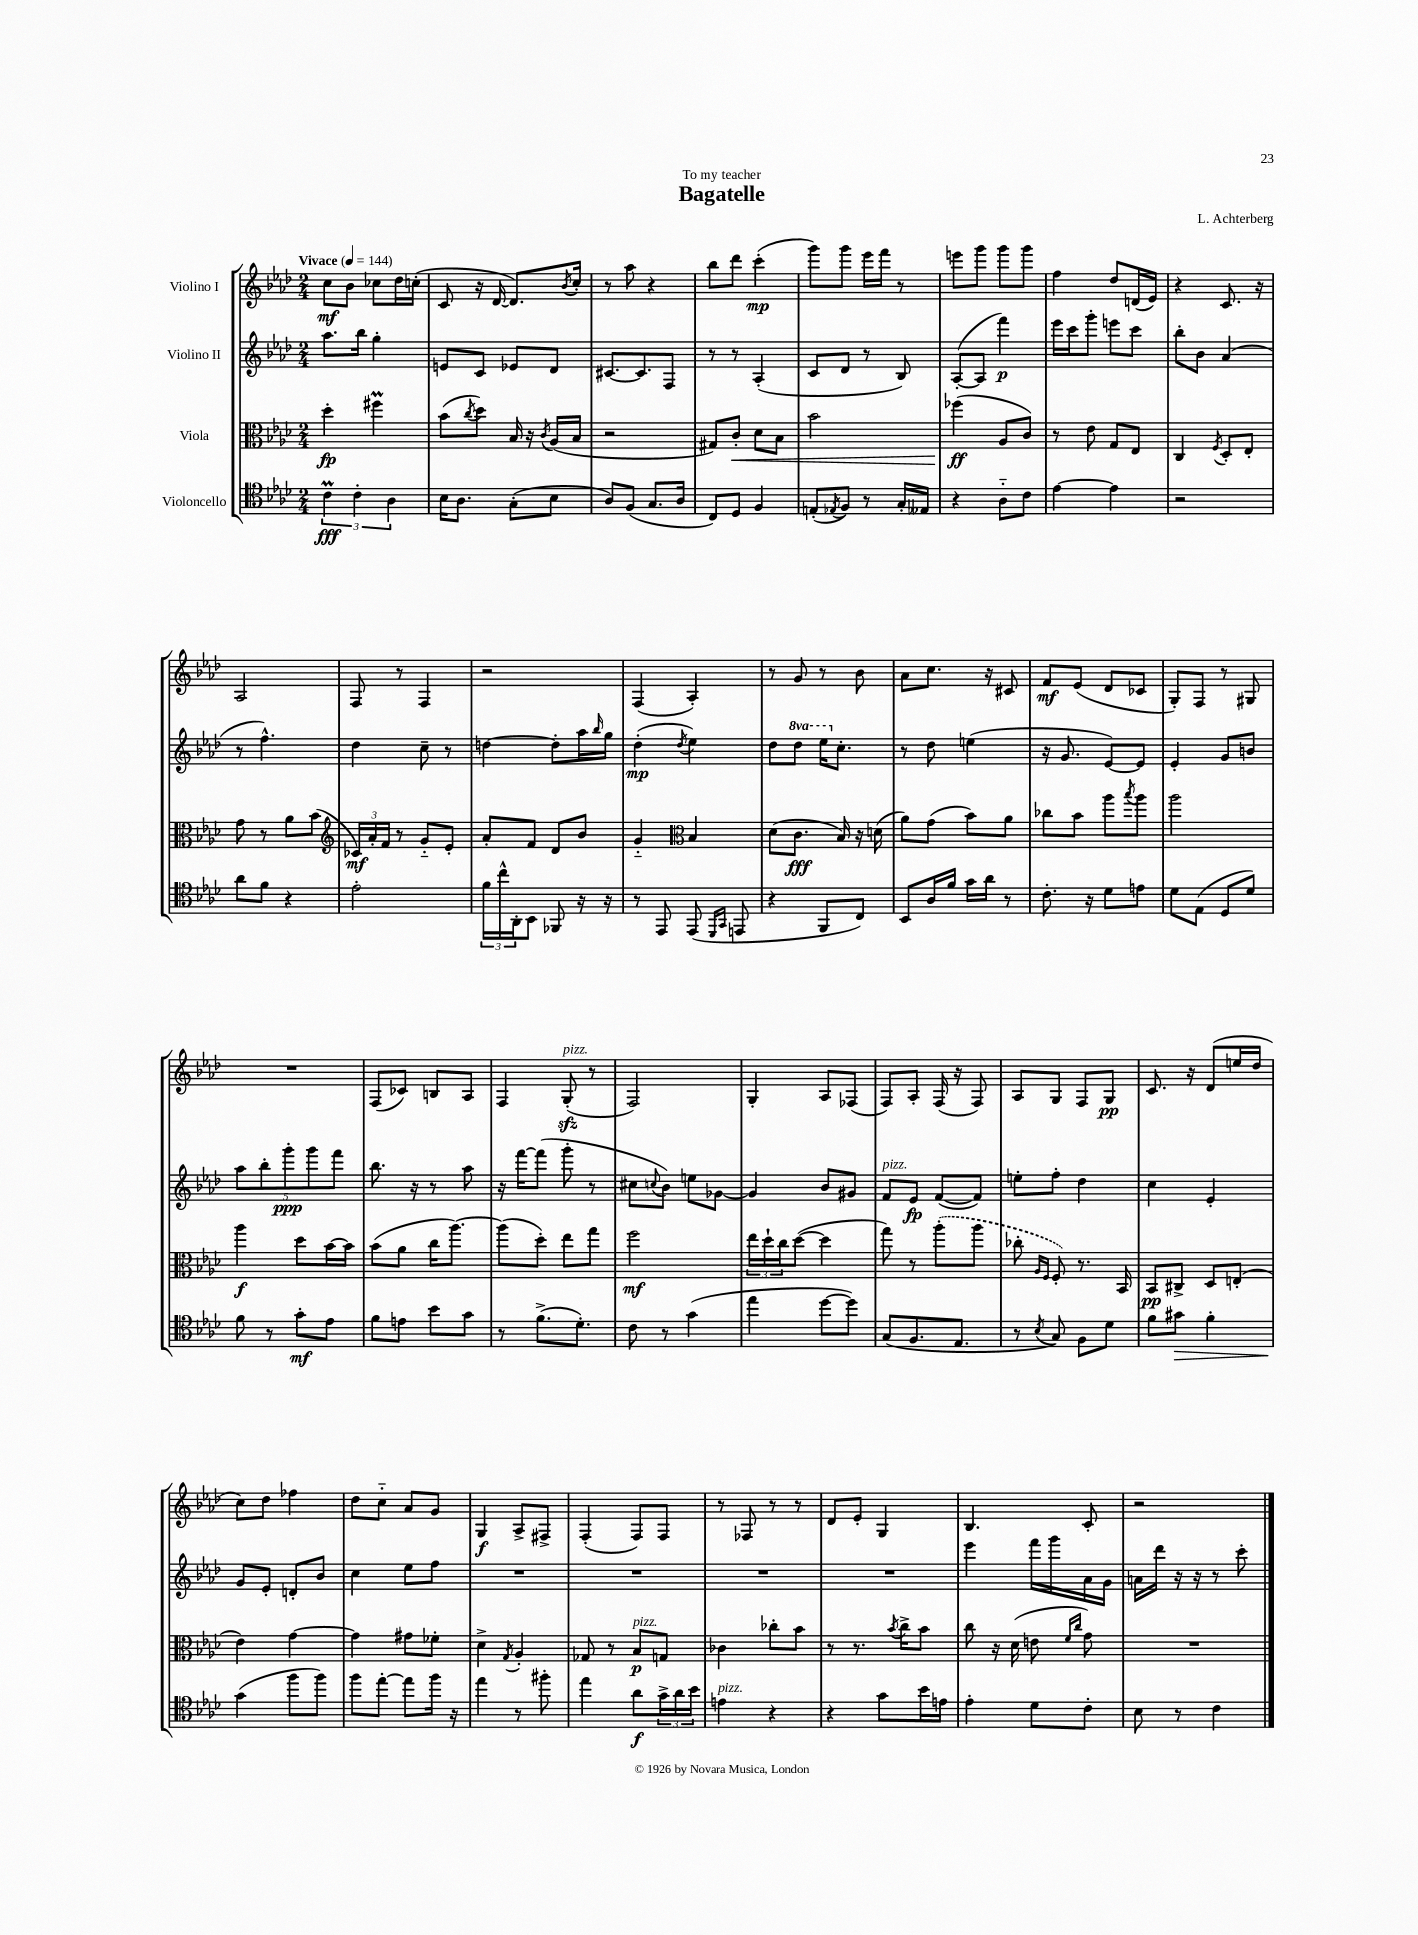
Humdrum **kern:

**kern	**kern	**kern	**kern
*staff4	*staff3	*staff2	*staff1
*clefC4	*clefC3	*clefG2	*clefG2
*k[b-e-a-d-]	*k[b-e-a-d-]	*k[b-e-a-d-]	*k[b-e-a-d-]
*M2/4	*M2/4	*M2/4	*M2/4
*MM144	*MM144	*MM144	*MM144
6c	4dd-'	8.aa-	8cc
.	.	.	8b-
6c'	.	.	.
.	.	16bb-	.
.	4ff#	4gg'	8cc-
6A-	.	.	.
.	.	.	16dd-
.	.	.	(16cc'
=	=	=	=
16B-	(8b-	8e	8c
8.A-	.	.	.
.	8qcc	.	.
.	8dd-)	8c	16r
.	.	.	[16d-
(8G'	16B-	8e-	8.d-])
.	16r	.	.
.	8qc	.	.
8B-	(16A-	8d-	.
.	.	.	8qb-
.	16B-	.	16cc'
=	=	=	=
8A-)	2r	[8.c#	8r
(8F	.	.	8aa-
.	.	8.c#]	.
8.G	.	.	4r
.	.	8F	.
16A-	.	.	.
=	=	=	=
8C)	8G#)	8r	8bb-
8D-	8c'	8r	8ddd-
4F	8d-	(4A-'	(4ccc'
.	8B-	.	.
=	=	=	=
(8E'	2b-	8c	8ggg)
8qE-	.	.	.
8F)	.	8d-	8ggg
8r	.	8r	16eee-
.	.	.	16fff
16G'	.	8B-)	8r
16E--	.	.	.
=	=	=	=
4r	(4ff-	([8A-'	8eee
.	.	8A-]	8ggg
8A-'~	8A-	4fff)	8ggg
8c	8c)	.	8ggg
=	=	=	=
[4e-	8r	16eee-	4ff
.	.	16ccc	.
.	8e-	8ggg'	.
4e-]	8G	8eee	8dd-
.	8E-	8ccc	(16d
.	.	.	16e-)
=	=	=	=
2r	4C	8bb-'	4r
.	.	8b-	.
.	8qF	.	.
.	8D-'	(4a-	8.c
.	8E-'	.	.
.	.	.	16r
=	=	=	=
8a-	8g	8r	2A-
8f	8r	4.ff^^)	.
4r	8a-	.	.
.	(8b-	.	.
=	=	=	=
*	*clefG2	*	*
2e-'	24c-)	4dd-	8F
.	24a-'	.	.
.	24f	.	.
.	8r	.	8r
.	8g'~	8cc~	4F
.	8e-'	8r	.
=	=	=	=
24f	8a-'	[4dd	2r
24cc^^	.	.	.
24AA-'	.	.	.
8BB-	8f	.	.
8FF-	8d-	8dd']	.
16r	8b-	16aa-	.
.	.	16qqbb-	.
16r	.	16gg	.
=	=	=	=
8r	4g'~	(4dd-'	(4F
8EE-	.	.	.
*	*clefC3	*	*
.	.	8qdd-	.
(8EE-	4B-	4ee-)	4A-')
16qqDD-	.	.	.
16qqGG	.	.	.
8EE	.	.	.
=	=	=	=
4r	(8d-	8dd-	8r
.	8.c	8ddd-	8g
8FF	.	16eee-	8r
.	16B-)	8.cc'	.
8C)	16r	.	8b-
.	(16d	.	.
=	=	=	=
8BB-	8a-)	8r	8a-
16A-	(8g	8dd-	8.cc
16f	.	.	.
16g	8b-)	(4ee	.
16a-	.	.	16r
8r	8a-	.	8c#
=	=	=	=
8.c'	8cc-	16r	8f
.	.	8.g	.
.	8b-	.	(8e-
16r	.	.	.
8d-	8aa-	[8e-)	8d-
.	8qbb-	.	.
8e	8aa-	8e-]	8c-
=	=	=	=
8d-	2aa-	4e-'	8G')
(8E-	.	.	8F
8D-	.	8g	8r
8d-)	.	8b	8G#
=	=	=	=
8f	4aa-	10aa-	2r
.	.	10bb-'	.
8r	.	.	.
.	.	10ggg'	.
8g'	8dd-	.	.
.	.	10ggg	.
8e-	[16b-	.	.
.	.	10fff	.
.	16b-]	.	.
=	=	=	=
8f	(8b-	8.bb-	(8F
8e	8a-	.	8c-)
.	.	16r	.
8b-	16cc	8r	8B
.	[8.aa-)	.	.
8g	.	8aa-	8A-
=	=	=	=
8r	(8aa-]	16r	4F
.	.	[16fff	.
(8.f^	8dd-')	(8fff]	.
.	8ee-	8ggg'	(8G'
8.d-')	.	.	.
.	8gg	8r	8r
=	=	=	=
8c	2ff	8cc#	2F)
.	.	8qqcc	.
8r	.	8b-)	.
(4g	.	8ee	.
.	.	[8g-	.
=	=	=	=
4ee-	24ee-	4g-]	4G'
.	24dd-`	.	.
.	24cc	.	.
.	([8dd-	.	.
[8dd-	4dd-]	8b-	8A-
8dd-])	.	8g#	(8F-
=	=	=	=
(8G	8gg)	8f	8F)
8.F	8r	8e-	8A-'
.	(8aa-'	([8f	(16F
8.E-	.	.	16r
.	8aa-	8f])	8F)
=	=	=	=
8r	8cc-'	8ee'	8A-
.	16qqA-	.	.
8qB-	16qqF	.	.
8G)	8F')	8ff'	8G
8F	8.r	4dd-	8F
8d-	.	.	8G
.	16BB-	.	.
=	=	=	=
8f	8BB-	4cc	8.c
8g#	8C#^	.	.
.	.	.	16r
4f'	8D-	4e-'	(8d-
.	(8E'	.	16ee
.	.	.	16dd-
=	=	=	=
(4g	4e-)	8g	8cc)
.	.	8e-'	8dd-
8ff	[4g	8d'	4ff-
8ff)	.	8b-	.
=	=	=	=
8ff	4g]	4cc	8dd-
[8ee-'	.	.	8cc'~
8ee-]	8g#	8ee-	8a-
16ff	8f-'	8ff	8g
16r	.	.	.
=	=	=	=
4ee-	4d-^	2r	4G
.	8qG	.	.
8r	4A-'	.	8A-^
8ff#'	.	.	8F#^
=	=	=	=
4ee-	8G-	2r	(4F'
.	8r	.	.
8a-	8B-	.	8F)
24g^	8G	.	8F
24a-	.	.	.
24b-	.	.	.
=	=	=	=
4e	4c-	2r	8r
.	.	.	8F-
4r	8cc-'	.	8r
.	8b-	.	8r
=	=	=	=
4r	8r	2r	8d-
.	8.r	.	8e-'
8g	.	.	4G
.	8qb-	.	.
.	16cc^	.	.
16b-	8b-	.	.
16e	.	.	.
=	=	=	=
4e-'	8cc	4eee-	4.B-
.	16r	.	.
.	(16d-	.	.
8d-	8e	16fff	.
.	.	16ggg	.
.	16qqf	.	.
.	16qqcc	.	.
8c'	8g)	16a-	8c'
.	.	16g	.
=	=	=	=
8B-	2r	16a	2r
.	.	16ddd-	.
8r	.	16r	.
.	.	16r	.
4c	.	8r	.
.	.	8ccc'	.
==	==	==	==
*-	*-	*-	*-
